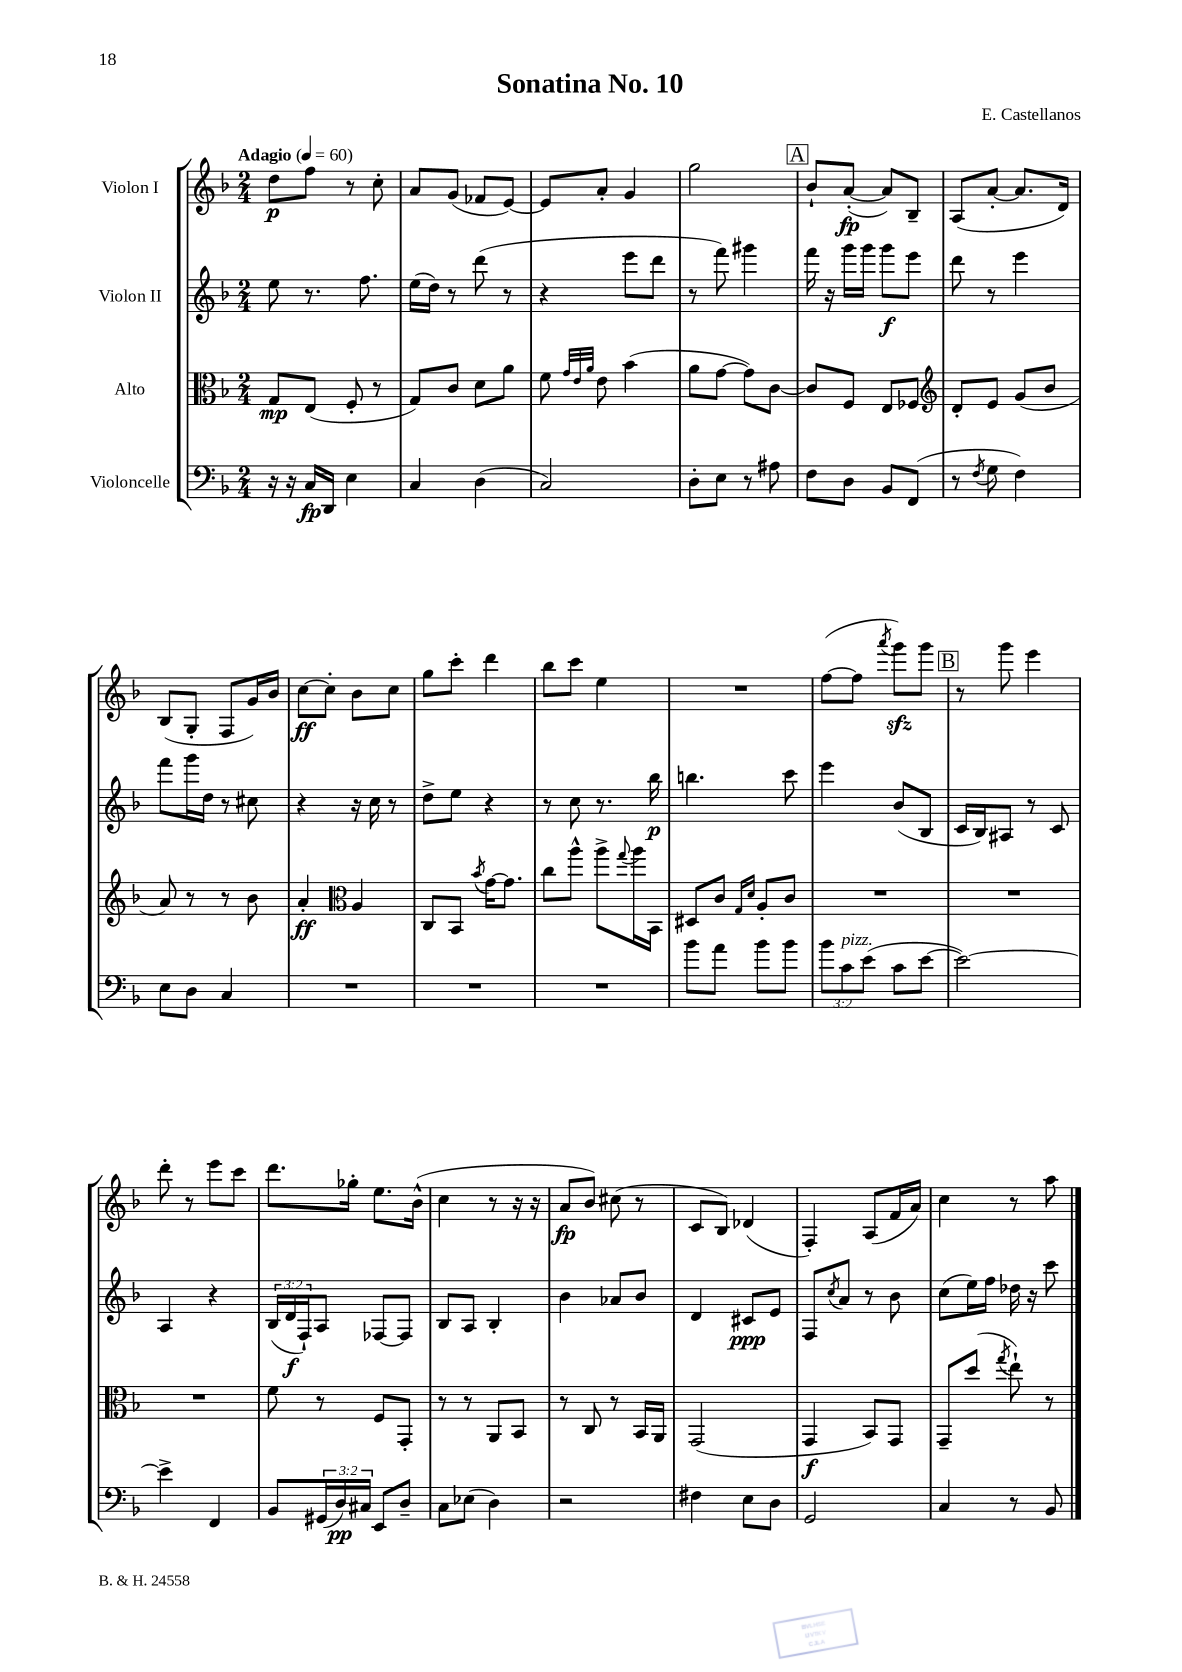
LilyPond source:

\header { title = "Sonatina No. 10" composer = "E. Castellanos" }
<<
\new StaffGroup <<
\new Staff = "s0" \with { instrumentName = "Violon I" } {
    \clef treble \key f \major \numericTimeSignature \time 2/4 \tempo "Adagio" 4 = 60
    d''8\p f''8 r8 c''8-. |
    a'8 g'8( fes'8 e'8~) |
    e'8 a'8-. g'4 |
    g''2 |
    \mark \markup { \box "A" } bes'8-! a'8~-.\fp( a'8) bes8-- |
    a8( a'8~-. a'8. d'16) |
    bes8( g8-. f8 g'16) bes'16 |
    c''8~\ff c''8-. bes'8 c''8 |
    g''8 c'''8-. d'''4 |
    bes''8 c'''8 e''4 |
    R2 |
    f''8~( f''8 \acciaccatura { a'''8 } g'''8\sfz) g'''8 |
    \mark \markup { \box "B" } r8 g'''8 e'''4 |
    d'''8-. r8 e'''8 c'''8 |
    d'''8. ges''16-. e''8. bes'16-^( |
    c''4 r8 r16 r16 |
    a'8\fp bes'8) cis''8( r8 |
    c'8 bes8) des'4( |
    f4-.) a8( f'16 a'16) |
    c''4 r8 a''8 \bar "|." |
}
\new Staff = "s1" \with { instrumentName = "Violon II" } {
    \clef treble \key f \major \numericTimeSignature \time 2/4 \override Staff.TupletNumber.text = #tuplet-number::calc-fraction-text
    e''8 r8. f''8. |
    e''16( d''16) r8 d'''8( r8 |
    r4 e'''8 d'''8 |
    r8 f'''8) gis'''4 |
    \mark \markup { \box "A" } f'''16 r16 g'''16 g'''16 g'''8\f e'''8 |
    d'''8 r8 e'''4 |
    f'''8 g'''16 d''16 r8 cis''8 |
    r4 r16 c''16 r8 |
    d''8-> e''8 r4 |
    r8 c''8 r8. bes''16\p |
    b''4. c'''8 |
    e'''4 bes'8( bes8 |
    \mark \markup { \box "B" } c'16 bes16) ais8 r8 c'8 |
    a4 r4 |
    \tuplet 3/2 { bes16( d'16\f f16-!) } a8 fes8~ fes8 |
    bes8 a8 bes4-. |
    bes'4 aes'8 bes'8 |
    d'4 cis'8\ppp e'8 |
    f8 \acciaccatura { c''8 } a'8 r8 bes'8 |
    c''8( e''16) f''16 des''16 r16 c'''8 \bar "|." |
}
\new Staff = "s2" \with { instrumentName = "Alto" } {
    \clef alto \key f \major \numericTimeSignature \time 2/4
    g8\mp e8( f8-. r8 |
    g8) c'8 d'8 a'8 |
    f'8 \grace { g'32 e'32 a'32 } e'8 bes'4( |
    a'8 g'8~ g'8) c'8~ |
    \mark \markup { \box "A" } c'8 f8 e8 fes8 |
    \clef treble d'8-. e'8 g'8( bes'8 |
    a'8) r8 r8 bes'8 |
    a'4-.\ff \clef alto a4 |
    c8 bes,8 \acciaccatura { bes'8 } g'16~ g'8. |
    c''8 a''8-^ a''8-> \appoggiatura { g''8 } a''16 bes,16 |
    dis8 c'8 \grace { g16 d'16 } a8-. c'8 |
    R2 |
    \mark \markup { \box "B" } R2 |
    R2 |
    f'8 r8 f8 g,8-. |
    r8 r8 a,8 bes,8 |
    r8 c8 r8 bes,16 a,16 |
    g,2( |
    g,4\f bes,8) g,8 |
    g,8-- d''8( \acciaccatura { g''8 } e''8-!) r8 \bar "|." |
}
\new Staff = "s3" \with { instrumentName = "Violoncelle" } {
    \clef bass \key f \major \numericTimeSignature \time 2/4 \override Staff.TupletNumber.text = #tuplet-number::calc-fraction-text
    r16 r16 c16\fp d,16 e4 |
    c4 d4( |
    c2) |
    d8-. e8 r8 ais8 |
    \mark \markup { \box "A" } f8 d8 bes,8 f,8( |
    r8 \acciaccatura { f8 } g8 f4) |
    e8 d8 c4 |
    R2 |
    R2 |
    R2 |
    bes'8 a'8 bes'8 bes'8 |
    \tuplet 3/2 { bes'8 c'8^\markup { \italic "pizz." } e'8( } c'8 e'8~ |
    \mark \markup { \box "B" } e'2~) |
    e'4-> f,4 |
    bes,8 \tuplet 3/2 { gis,16( d16\pp) cis16 } e,8 d8-- |
    c8 ees8( d4) |
    r2 |
    fis4 e8 d8 |
    g,2 |
    c4 r8 bes,8 \bar "|." |
}
>>
>>
\layout { \context { \Score \remove "Bar_number_engraver" } }
